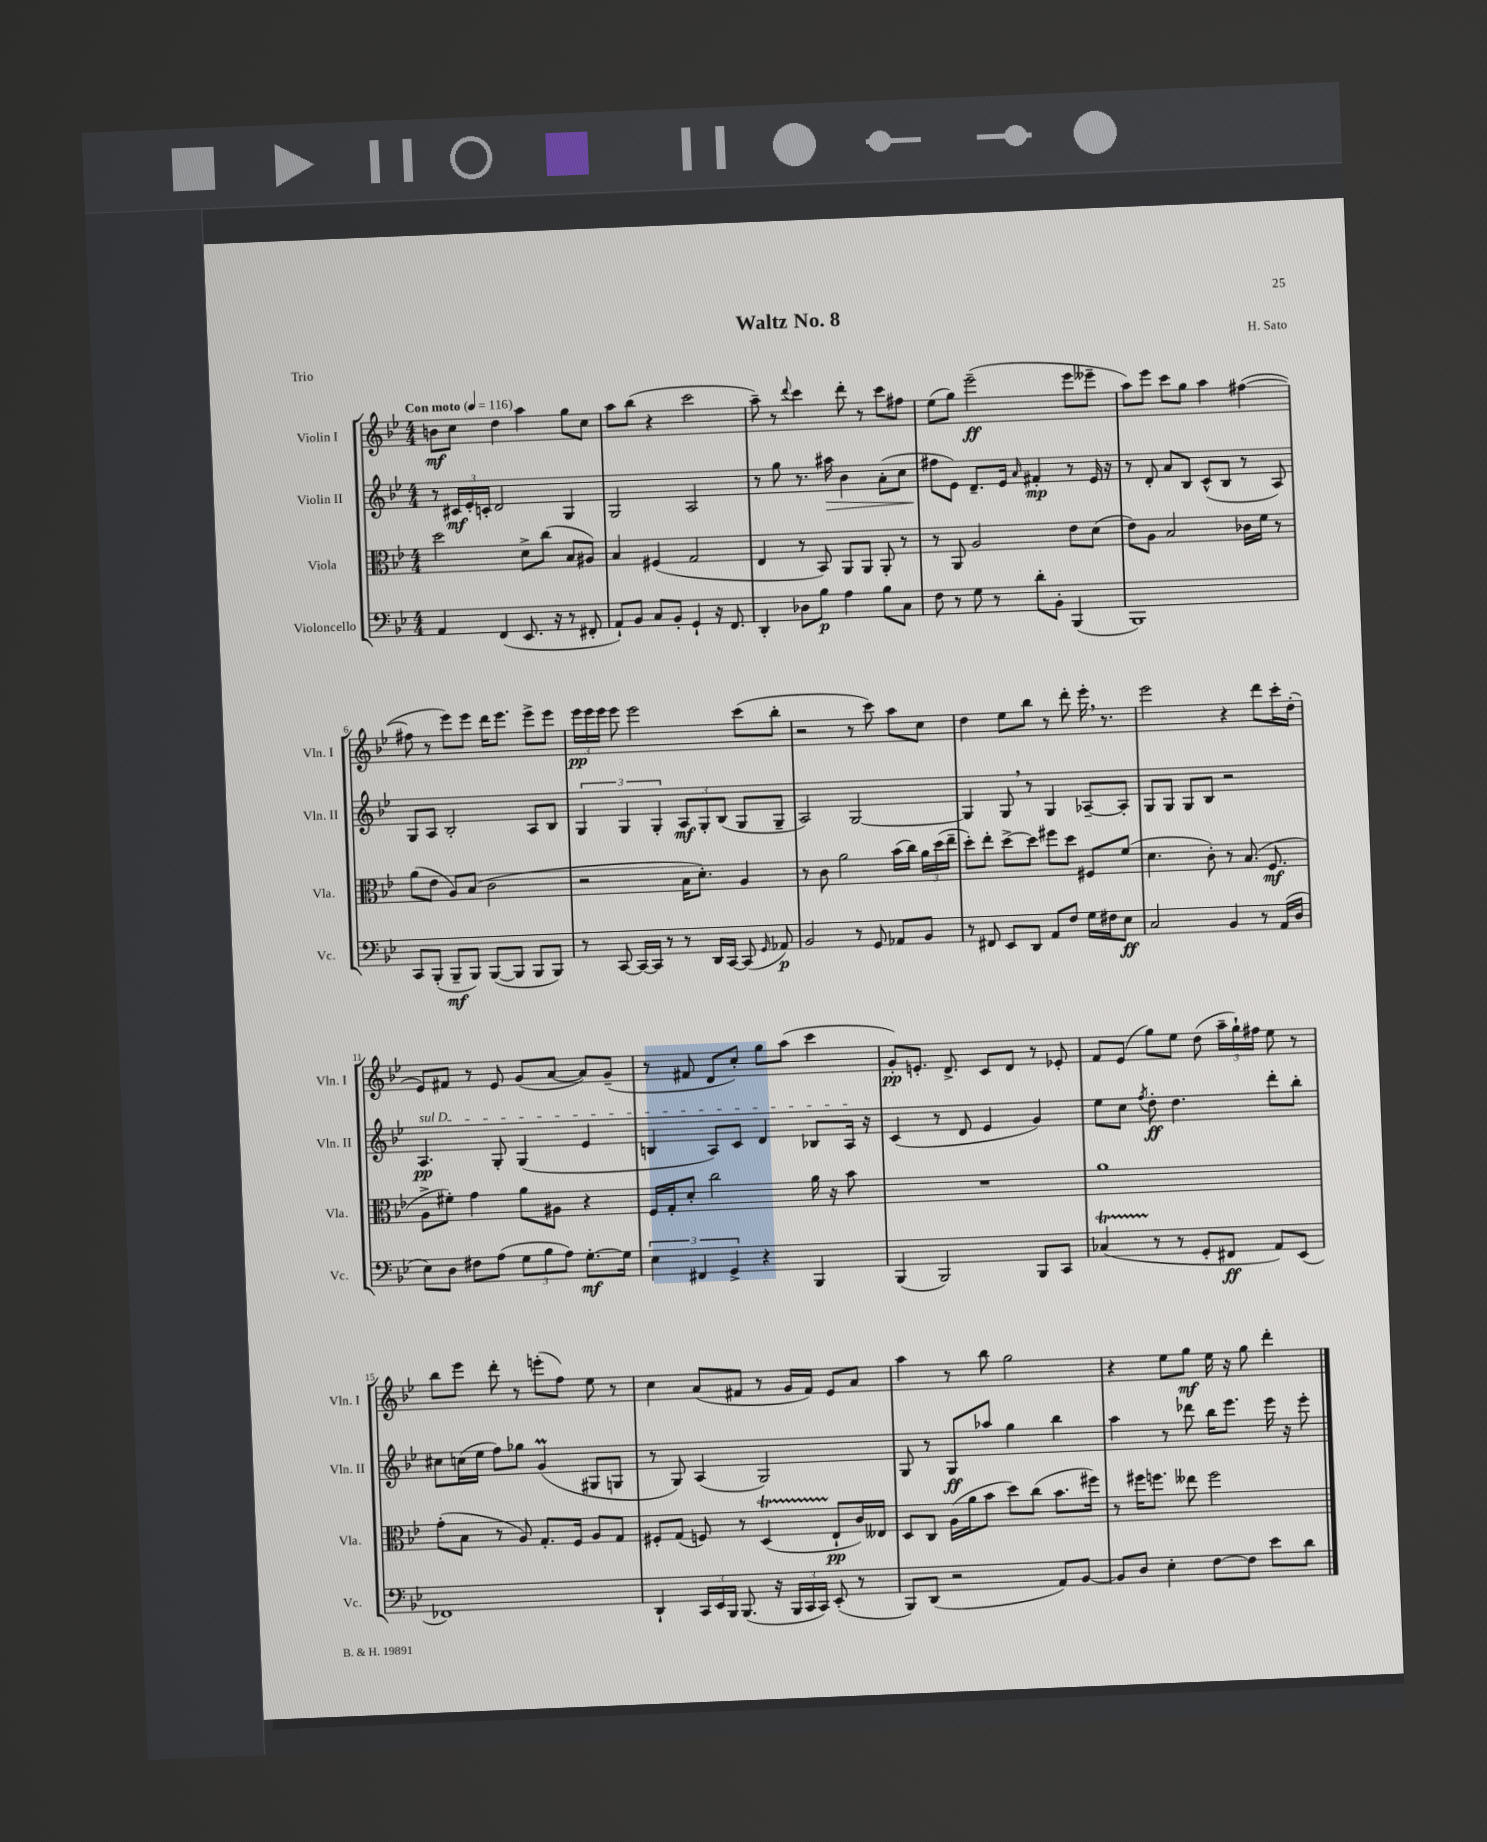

**kern	**kern	**kern	**kern
*staff4	*staff3	*staff2	*staff1
*clefF4	*clefC3	*clefG2	*clefG2
*k[b-e-]	*k[b-e-]	*k[b-e-]	*k[b-e-]
*M4/4	*M4/4	*M4/4	*M4/4
*MM116	*MM116	*MM116	*MM116
4AA	2dd	8r	8b
.	.	24c#	8cc
.	.	24e-'	.
.	.	24c'	.
(4FF	.	2d	4dd
8.EE-	8d^	.	4aa
.	(8cc	.	.
16r	.	.	.
8r	8B-	4G	8gg
8FF#'	8A#)	.	8cc
=	=	=	=
8AA`)	4B-	2G	8aa
8BB-	.	.	(8bb-
8C	(4F#	.	4r
8BB-'	.	.	.
4GG`	2G	2A	2ccc
16r	.	.	.
8.FF	.	.	.
=	=	=	=
4DD'	4E-	8r	8aa~)
.	.	8gg	8r
.	.	.	8qqddd
8D-	8r	8.r	4ccc
8B-	8BB-)	.	.
.	.	16aa#	.
4A	8AA	4b-	8ddd'
.	8AA	.	8r
8B-	8AA'	(8a'	8ccc
8C	8r	8cc	8ff#
=	=	=	=
8F	8r	8ff#	(8ee-
8r	8AA	8e-)	8gg)
8G	2A	8.d~	(2eee-~
8r	.	.	.
.	.	16e-	.
.	.	16qqa	.
8d'	.	4f#'	.
8BB-'	.	.	.
(4BBB-	8e-	8r	8eee-
.	(8d	16e-	8eee--~
.	.	16r	.
=	=	=	=
1BBB-)	8e-)	8r	8aa)
.	8A	8d'	8eee-
.	2B-	8a	8ccc
.	.	8B-	8gg
.	.	(8c^^	4aa
.	.	8B-	.
.	16c-	8r	([4ff#
.	16f	.	.
.	8r	8A)	.
=	=	=	=
8CC	(8a	8G	8ff#]
(8BBB-'	8e-	8A	8r
8BBB-~	8A)	2B-'	8eee-)
8BBB-)	(8B-	.	8eee-
([8BBB-	2c	.	16ddd
.	.	.	8.eee-
8BBB-]	.	.	.
8BBB-	.	8A	8eee-^
8BBB-)	.	8B-	8eee-
=	=	=	=
8r	2r	6G	24eee-
.	.	.	24eee-
.	.	.	24eee-
[8CC	.	.	8eee-
.	.	6G	.
16CC_	.	.	2eee-
16CC]	.	.	.
.	.	6G'	.
8r	.	.	.
8r	16B-	12A	.
.	8.d')	.	.
.	.	12G'	.
16DD	.	.	.
.	.	(12B-	.
[16CC	.	.	.
(8CC]	4A	8G	(8ccc
16qqGG	.	.	.
8AA-)	.	8G~	8bb-'
=	=	=	=
2BB-	8r	2A)	2r
.	8c	.	.
.	2a	.	.
8r	.	[2G	8r
8GG	.	.	8ccc)
8AA-	(16b-	.	8aa
.	16cc)	.	.
8BB-	24a	.	8cc
.	(24dd	.	.
.	24ee-~	.	.
=	=	=	=
8r	8dd')	4G]	4dd
8FF#	8ee-'	.	.
8EE-	[8dd^	8G	8ee-
8DD	8dd]	8r	8bb-
8AA	8ff#	4G	8r
8F	8dd	.	8ddd'
16G	8F#	[8A-~	16eee-'
16F#	.	.	8.r
8E-	(8f	8A-']	.
=	=	=	=
2C	4.d	8G	2eee-
.	.	8G	.
.	.	8G	.
.	8c')	8B-	.
4BB-	8r	2r	4r
.	(8.B-	.	.
8r	.	.	8ddd
.	8.F	.	.
(16AA	.	.	16ccc'
16D	.	.	(16dd'
=	=	=	=
8E-)	8A^	4.A	8e-)
8D	8f#')	.	8f#
8F#	4g	.	8r
(8A	.	8G'	8e-
12G	8a	(4G	(8g
12B-	.	.	.
.	8A#	.	[8a
12A)	.	.	.
[8.G'	4r	4e-	8a])
.	.	.	(8g~
16G]	.	.	.
=	=	=	=
6E-	16F	4B	8r
.	16G'	.	.
.	8d'	.	8f#
6FF#	.	.	.
.	2cc	8A)	8d
6GG^	.	.	.
.	.	8c	8cc')
4r	.	4d	8gg
.	.	.	(8aa
4BBB-	16a	8B-	4ccc
.	16r	.	.
.	8b-	16A	.
.	.	16r	.
=	=	=	=
(4BBB-	1r	(4c	8g')
.	.	.	8.e'
2BBB-)	.	8r	.
.	.	.	8.d^
.	.	8d	.
.	.	4e-	8c
.	.	.	8d
8BBB-	.	4g)	8r
8CC	.	.	8e-'
=	=	=	=
(4C-	1a	8ee-	8f
.	.	8cc	(8e-
.	.	8qff	.
8r	.	8dd'	8gg)
8r	.	4.dd	8ee-
8GG'	.	.	(8dd
8FF#	.	.	24aa~
.	.	.	24gg`)
.	.	.	24ff#
8AA)	.	8ddd'	8ee-
(8EE-	.	8bb-'	8r
=	=	=	=
1FF-)	(8g'	8cc#	8bb-
.	8B-	(16cc	8eee-
.	.	16ee-	.
.	8r	8ff)	8ddd'
.	8A)	8gg-	8r
.	8.G'	(4g	(8eee'
.	.	.	8ff)
.	16F	.	.
.	8A	8G#	8ee-
.	8G	8G	8r
=	=	=	=
4DD`	8F#'	8r	4cc
.	(8G	8G)	.
24CC	8F)	(4A	(8a
24EE-	.	.	.
24BBB-	.	.	.
(8.BBB-	8r	.	8f#
.	(4D	2G)	8r
16r	.	.	.
24BBB-	.	.	16g
24CC	.	.	.
.	.	.	16f#)
24CC)	.	.	.
(8EE-'	8E-`	.	8e-
8r	16c)	.	8a
.	16E--	.	.
=	=	=	=
8BBB-)	8D	8G	4aa
(8DD	8C	8r	.
2r	(16A	8G	8r
.	16a	.	.
.	8b-	8aa-	8bb-
.	8dd)	4gg	2gg
.	(8cc	.	.
8AA)	8.b-	4bb-	.
[8BB-	.	.	.
.	16ff#)	.	.
=	=	=	=
8BB-]	8r	4aa	4r
8D	16ff#	.	.
.	8.ff	.	.
4E-'	.	8r	8ee-
.	8ee--	8ddd-	8gg
[8F	2ff	16bb-	16ee-
.	.	8.eee-	16r
8F]	.	.	8gg
8e-	.	16eee-	4ddd'
.	.	16r	.
8d	.	8eee-'	.
==	==	==	==
*-	*-	*-	*-
